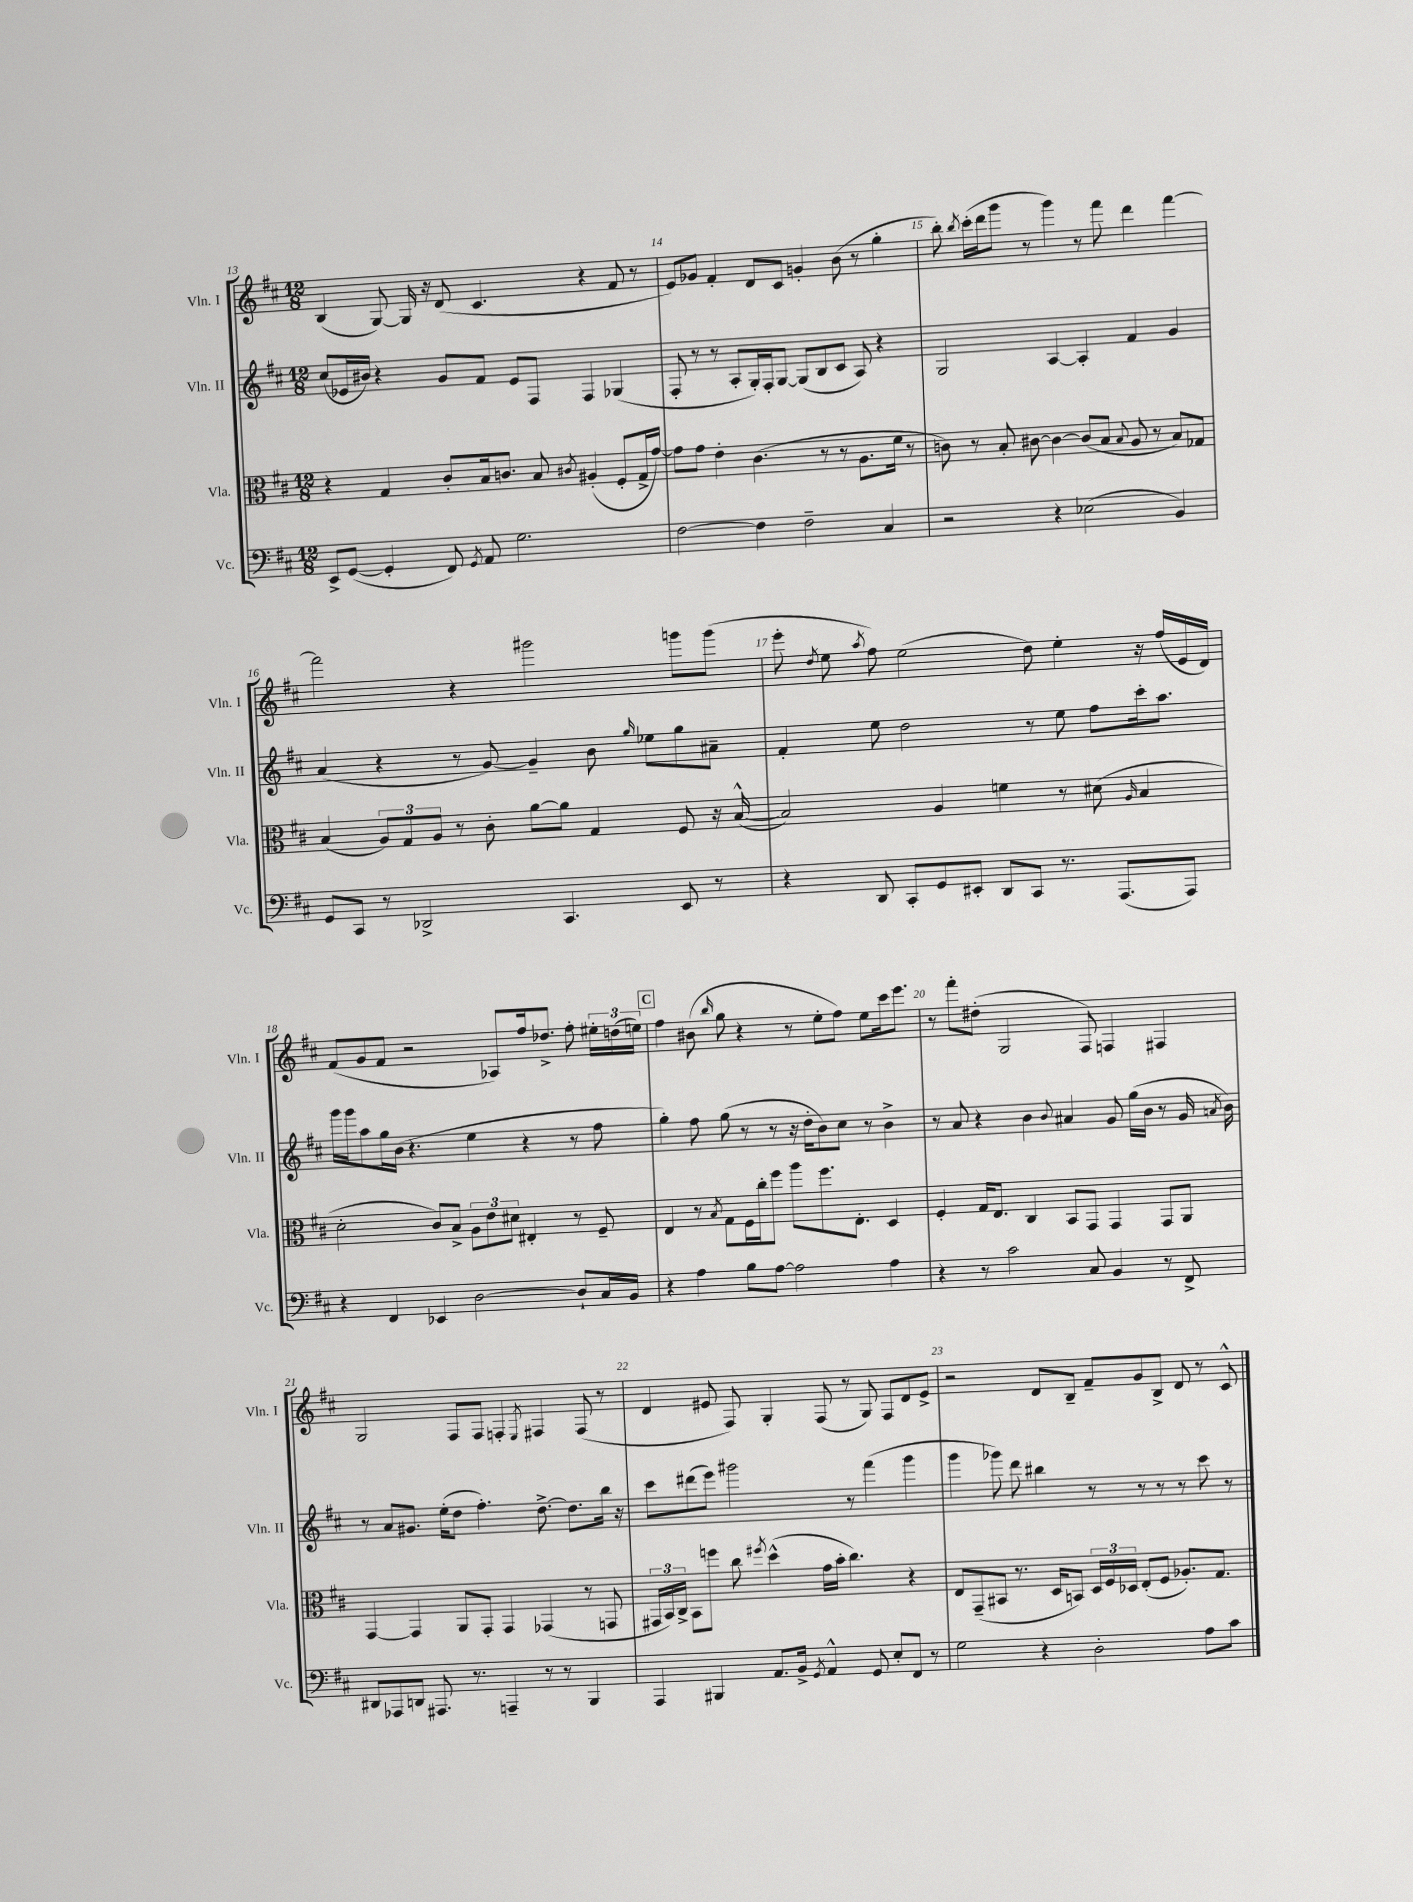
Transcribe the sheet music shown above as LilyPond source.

<<
\new StaffGroup <<
\new Staff = "s0" \with { instrumentName = "Vln. I" shortInstrumentName = "Vln. I" } {
    \clef treble \key d \major \numericTimeSignature \time 12/8
    \autoBeamOff b4( g8~) g16 r16 d'8( cis'4. r4 fis'8 r8 |
    e'8[) ges'8] fis'4-. d'8[ cis'8] g'4-. b'8( r8 g''4-. |
    b''8-.) \acciaccatura { b''8 } cis'''16[-.( d'''16 g'''8] r8 g'''4) r8 fis'''8 d'''4 fis'''4~ |
    fis'''2 r4 gis'''2 g'''8[ g'''8]( |
    e'''8-. \acciaccatura { d''8 } e''8 \acciaccatura { a''8 } fis''8) e''2( d''8) e''4-. r16 fis''16[( e'16 d'16]) |
    fis'8[( g'8 fis'8] r2 aes8[) fis''16 des''8.]-> fis''8-. \tuplet 3/2 { eis''16[-. d''16( e''16]) } |
    \mark \markup { \box "C" } fis''4 bis'8( \grace { b''16 } g''8 r4 r8 e''8[-. fis''8]) e''8[ cis'''16 e'''8.] |
    r8 fis'''8[-. dis''8]-.( g2 fis8) f4 fis4 |
    g2 fis8[ fis8] f4-. \acciaccatura { e8 } fis4 fis8( r8 |
    d'4 eis'8 fis8) g4-. fis8( r8 g8) fis8[ d'8 eis'8]-> |
    r2 d'8[ b8]-- fis'8[-- g'8 b8]-> d'8 r8 cis'8-^ \bar "|." |
}
\new Staff = "s1" \with { instrumentName = "Vln. II" shortInstrumentName = "Vln. II" } {
    \clef treble \key d \major \numericTimeSignature \time 12/8
    \autoBeamOff cis''8[( ees'16 bis'16]) r4 g'8[ fis'8] ees'8[ fis8] fis4 ges4( |
    fis8-. r8 r8 a8[-. g16-.) fis16-. g8]~ g8[( b8 cis'8] a8) r4 |
    g2 a4~ a4-. fis'4 g'4 |
    a'4( r4 r8 g'8~) g'4-- b'8 \grace { g''16 } ees''8[ g''8 ais'8]-- |
    fis'4-. e''8 d''2 r8 e''8 fis''8[ cis'''16-. a''8.] |
    g'''16[ g'''16 a''8 g''16 b'16]( r4. e''4 r4 r8 fis''8 |
    \mark \markup { \box "C" } g''4-.) fis''8 g''8( r8 r8 r16 d''16[-. b'8) cis''8] r8 b'4-> |
    r8 a'8 r4 b'4 \appoggiatura { b'8 } ais'4 g'8 g''16[( b'16] r8 g'16 \acciaccatura { a'8 } b'16) |
    r8 a'8[ gis'8.] e''16[-.( d''8] fis''4.-.) d''8.~-> d''8.[ b''16] r16 |
    cis'''8[ dis'''8( e'''8]) gis'''2 r8 fis'''4( gis'''4 |
    g'''4 ges'''8) d'''8 bis''4 r8 r8 r8 r8 cis'''8 r8 \bar "|." |
}
\new Staff = "s2" \with { instrumentName = "Vla." shortInstrumentName = "Vla." } {
    \clef alto \key d \major \numericTimeSignature \time 12/8
    \autoBeamOff r4 g4 cis'8[-. b16 c'8.] b8 \acciaccatura { cis'8 } ais4-.( fis8[-. g16-> g'16]~) |
    g'8[ g'8] e'4-. cis'4.( r8 r8 a8.[ fis'16] r8 |
    c'8) r8 b8-. cis'8~ cis'4~ cis'8[( b8] \appoggiatura { b8 } a8 r8 b8[) ges8] |
    b4( \tuplet 3/2 { a8[) g8 a8] } r8 cis'8-. a'8[~ a'8] g4 fis8 r16 b16~-^( |
    b2) a4 f'4 r8 dis'8( \grace { a16 } b4 |
    d'2-. cis'8[) b8]-> \tuplet 3/2 { a8[ e'8 dis'8] } eis4-. r8 fis8-- |
    \mark \markup { \box "C" } e4 r8 \acciaccatura { b8 } g8[ fis16 cis''16-. fis''8] a''8[ fis''8. e8.]-. d4 |
    fis4-. g16[ e8.] cis4 b,8[ g,8] g,4 g,8[ a,8] |
    g,4~ g,4 a,8[ g,8]-. g,4 ges,4( r8 g,8 |
    \tuplet 3/2 { gis,16[ b,16) cis16]-> } b,8[ f''8] cis''8 \acciaccatura { fis''8 } d''4-^( g'16[ b'16]-. cis''4.) r4 |
    e8[ g,8--( bis,8] r8. d16[ b,8]) \tuplet 3/2 { d16[ fis16 des16] } e8[-.( fis8] aes8.[-.) g8.] \bar "|." |
}
\new Staff = "s3" \with { instrumentName = "Vc." shortInstrumentName = "Vc." } {
    \clef bass \key d \major \numericTimeSignature \time 12/8
    \autoBeamOff e,8[-> g,8]~( g,4-. fis,8) \acciaccatura { g,8 } a,8 g2. |
    fis2~ fis4 fis2-- cis4 |
    r2 r4 ees2( b,4) |
    g,8[ cis,8] r8 des,2-> cis,4. e,8 r8 |
    r4 d,8 cis,8[-. g,8 eis,8]-. d,8[ cis,8] r8. a,,8.[( a,,8]) |
    r4 fis,4 ees,4 d2~ d8[-! cis16 b,16] |
    \mark \markup { \box "C" } r4 a4 b8[ a8]~ a2 a4 |
    r4 r8 cis'2 cis8 b,4 r8 fis,8-> |
    dis,8[ aes,,8 d,8] ais,,8. r8. a,,4-- r8 r8 b,,4 |
    a,,4 bis,,4 a,8.[ b,16]-> \acciaccatura { g,8 } a,4-^ g,8 e8[-. fis,8] r8 |
    g2 r4 d2-. a8[ cis'8] \bar "|." |
}
>>
>>
\layout { \context { \Score currentBarNumber = #13 \override BarNumber.break-visibility = ##(#f #t #t) barNumberVisibility = #all-bar-numbers-visible } }
